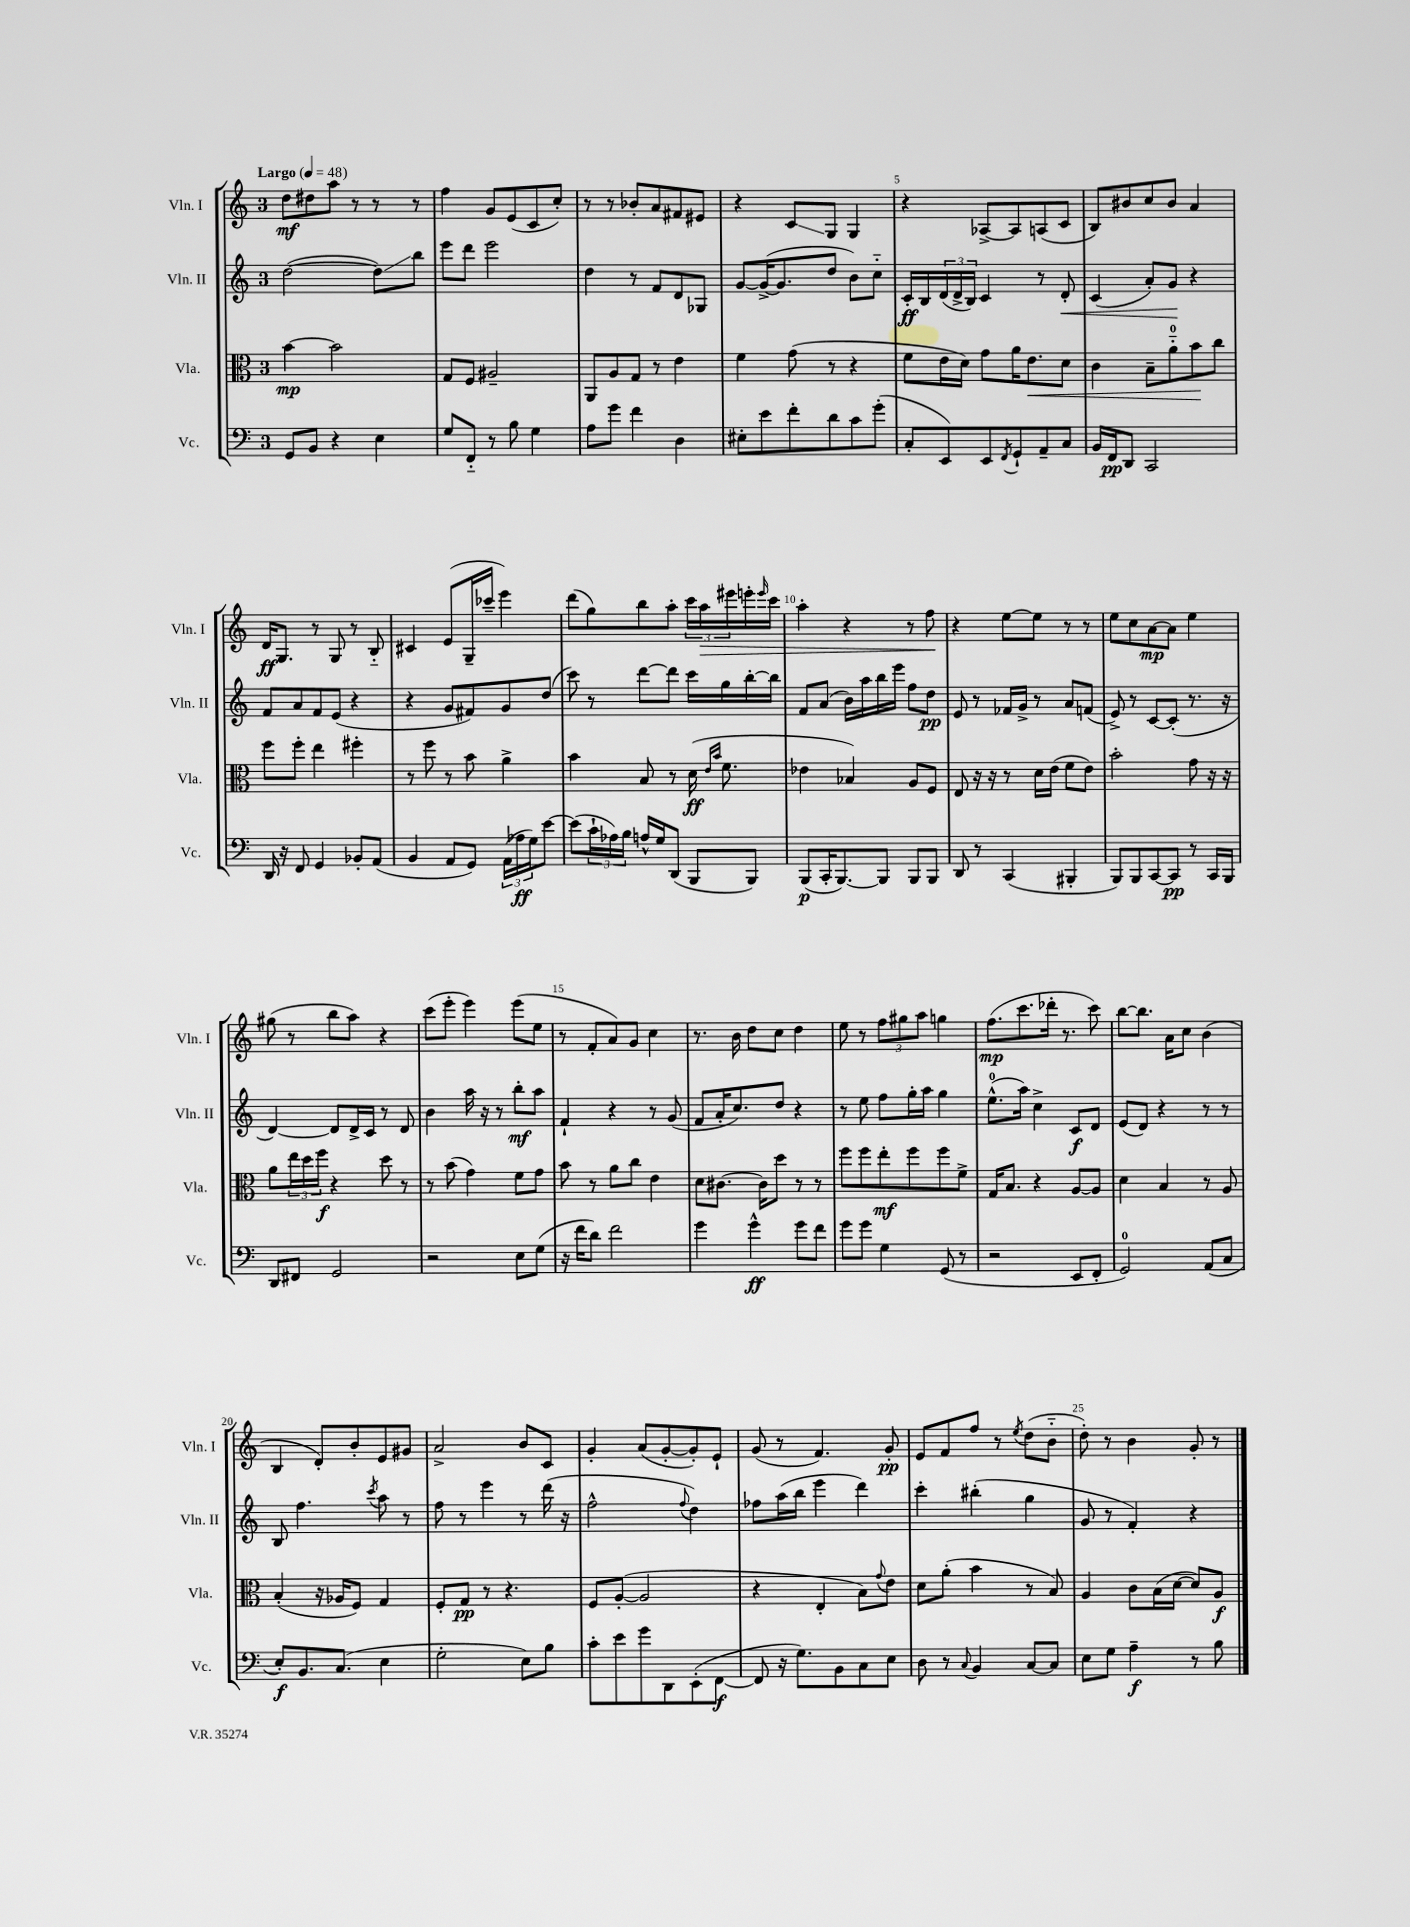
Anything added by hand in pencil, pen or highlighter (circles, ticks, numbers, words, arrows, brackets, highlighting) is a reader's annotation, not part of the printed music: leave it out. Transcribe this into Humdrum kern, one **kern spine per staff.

**kern	**kern	**kern	**kern
*staff4	*staff3	*staff2	*staff1
*clefF4	*clefC3	*clefG2	*clefG2
*k[]	*k[]	*k[]	*k[]
*M3/4	*M3/4	*M3/4	*M3/4
*MM48	*MM48	*MM48	*MM48
8GG/L	[4b\	([2dd\	8dd\L
8BB/J	.	.	8dd#\
4r	2b\]	.	8aa\J
.	.	.	8r
4E\	.	8dd\]L)	8r
.	.	8bb\J	8r
=	=	=	=
8G/L	8G/L	8eee\L	4ff\
8FF'~/J	8F/J	8ddd\J	.
8r	2A#~/	2eee\	8g/L
8B\	.	.	(8e/
4G\	.	.	8c/
.	.	.	8cc'/J)
=	=	=	=
8A\L	8AA/L	4dd\	8r
8g\J	8A/	.	8r
4f\	8G/J	8r	8b-'/L
.	8r	8f/L	8a/
4D\	4e\	8d/	8f#/
.	.	8G-/J	8e#/J
=	=	=	=
8E#'\L	4f\	[8g/L	4r
8e\	.	(16g^/_K	.
.	.	8.g/]	.
8f'\	(8g\	.	8c/L
8d\	8r	8dd/J	8G/J
8c\	4r	8b\L)	4G/
(8g'\J	.	8cc'~\J	.
=	=	=	=
8C'/L	8f\L	16c'/LL	4r
.	.	16B/	.
8EE/)	16e\L	(24d/	.
.	.	24d^/	.
.	16d\JJ)	.	.
.	.	24B/JJ)	.
8EE/	8g\L	4c/	[8A-^/L
8qFF/	.	.	.
8GG`/	16a\K	.	8A-/]
.	8.e\	.	.
8AA~/	.	8r	(8A/
8C/J	8d\J	8d'/	8c/J
=	=	=	=
16BB/LL	4c\	(4c/	8B/L)
16FF/J	.	.	.
8DD/J	.	.	8b#/
2CC/	8B~\L	8a'/L)	8cc/
.	8a'~\	8g/J	8b#/J
.	8b\	4r	4a/
.	8cc\J	.	.
=	=	=	=
16DD/	8ff\L	8f/L	16d/LK
16r	.	.	8.G/J
8FF/	8ff'\J	8a/	.
4GG/	4ee\	8f/	8r
.	.	(8e/J	8G/
8BB-'/L	4ff#'\	4r	8r
(8AA/J	.	.	8B'~/
=	=	=	=
4BB/	8r	4r	4c#/
.	8ff\	.	.
8AA/L	8r	8g/L	(8e/L
8GG/J)	8b\	8f#/)	16G~/L
.	.	.	16ccc-~/JJ
(24AA\LL	4a^\	8g/	4eee\)
24A-\	.	.	.
24G\J)	.	.	.
[8e\J	.	(8dd/J	.
=	=	=	=
(8e\]L	4b\	8ccc\)	(8ddd\L
24c`\L	.	8r	8gg\)
24A-\)	.	.	.
24B\JJ	.	.	.
16A^^/LL	8B/	[8ddd\L	8bb\
16G/J	.	.	.
(8DD/J	8r	8ddd\]J	8aa'\J
8BBB/L	(16d\	16ccc\LL	24ccc\LL
.	.	.	24aa\
.	16qqe/LL	.	.
.	16qqb/JJ	.	.
.	8.f\	16gg\	.
.	.	.	24eee#\
8BBB/J)	.	[16bb'\	16eee'\
.	.	.	16qqeee/
.	.	16bb\]JJ	16ccc\JJ
=	=	=	=
(8BBB/L	4e-\	8f/L	4aa'\
16CC'/K	.	(8a/J	.
[8.BBB/)	.	.	.
.	4B-/)	16b\LL)	4r
.	.	16aa\	.
8BBB/]J	.	16bb\	.
.	.	16eee\JJ	.
8BBB/L	8A/L	8ff\L	8r
8BBB/J	8F/J	8dd\J	8ff\
=	=	=	=
8DD/	8E/	8e/	4r
8r	16r	8r	.
.	16r	.	.
(4CC/	8r	16f-/LL	[8ee\L
.	.	16g^/JJ	.
.	16d\LL	8r	8ee\]J
.	(16e\JJ	.	.
4BBB#'/	8f\L	8a/L	8r
.	8e\J)	(8f/J	8r
=	=	=	=
8BBB/L)	2b'\	8e^/)	8ee\L
8BBB/	.	8r	8cc\
[8CC/	.	[8c/L	[8a\
8CC/]J	.	(8c'/]J	8a\]J
8r	8g\	8.r	4ee\
16CC/LL	16r	.	.
16BBB/JJ	16r	16r	.
=	=	=	=
8DD/L	8a\L	[4d/)	(8gg#\
8FF#/J	24ee\L	.	8r
.	24dd\	.	.
.	24ff\JJ	.	.
2GG/	4r	8d/]L	8bb\L
.	.	16d^/L	8aa\J)
.	.	16c/JJ	.
.	8dd\	8r	4r
.	8r	8d/	.
=	=	=	=
2r	8r	4b\	(8ccc\L
.	(8b\	.	8eee'\J
.	4g\)	16aa\	4eee\)
.	.	16r	.
.	.	8r	.
8E\L	8f\L	8bb'\L	(8eee\L
(8G\J	8g\J	8aa\J	8ee\J
=	=	=	=
16r	8b\	4f`/	8r
16f\LK	.	.	.
8d\J)	8r	.	8f'/L
2f\	8a\L	4r	8a/)
.	8cc\J	.	8g/J
.	4e\	8r	4cc\
.	.	(8g/	.
=	=	=	=
4g\	8d\L	8f/L	8.r
.	[8.c#\J	16a'/K	.
.	.	8.cc/)	16b\
4g^^\	.	.	8dd\L
.	16c#\]LK	.	.
.	8dd\J	8dd/J	8cc\J
8g\L	8r	4r	4dd\
8f\J	8r	.	.
=	=	=	=
8g\L	8ff\L	8r	8ee\
8g\J	8ff\	8ee\	8r
4G\	8ee'\	8ff\L	12ff\L
.	.	.	12gg#\
.	8ff\	16gg'\L	.
.	.	.	12aa\J
.	.	16aa\JJ	.
(8GG/	8ff\	4gg\	4gg\
8r	8f^\J	.	.
=	=	=	=
2r	16G/LK	(8.ee^^\L	(8.ff\L
.	8.B/J	.	.
.	.	16aa\Jk)	8.ccc\
.	4r	4cc^\	.
.	.	.	16ddd-'\Jk
.	.	.	8.r
8EE/L	[8A/L	8c/L	.
8FF'/J	8A/]J	8d/J	8ccc\)
=	=	=	=
2GG/)	4d\	(8e/L	[8bb\L
.	.	8d/J)	8.bb\]J
.	4B/	4r	.
.	.	.	16a\LK
.	.	.	8cc\J
(8AA/L	8r	8r	(4b\
8C/J	8A/	8r	.
=	=	=	=
8E'/L)	(4B'/	8B/	4B/
8.BB/	.	4.ff\	.
.	16r	.	8d'/L)
(8.C/J	16A-/LK	.	.
.	8F/J)	.	8b'/
.	.	8qccc/	.
4E\	4G/	8aa\	8e/
.	.	8r	8g#/J
=	=	=	=
2G'\	8F'/L	8ff\	2a^/
.	8G/J	8r	.
.	8r	4eee\	.
.	4.r	.	.
8E\L)	.	8r	8b/L
8B\J	.	(16ddd\	8c/J
.	.	16r	.
=	=	=	=
8c'\L	8F/L	2ff^^\	4g'/
8e\	([8A'/J	.	.
8g\	2A/]	.	(8a/L
8DD\	.	.	[8g'/
.	.	8qqff/	.
(8EE'\	.	4dd\)	8g'/])
[8FF\J	.	.	8e`/J
=	=	=	=
8FF/]	4r	8ff-\L	(8g/
16r	.	(16aa\L	8r
8.G\L)	.	16bb\JJ	.
.	4E'/	4eee\	4.f/)
8BB\	.	.	.
8C\	8B\L)	4ddd\)	.
.	8qqg/	.	.
8E\J	8e\J	.	8g'/
=	=	=	=
8D\	8d\L	4ccc'\	8e/L
8r	(8a'\J	.	8f/
8qqC/	.	.	.
4BB/	4b\	(4bb#'\	8ff/J
.	.	.	8r
.	.	.	8qee/
[8C/L	8r	4gg\	(8dd\L
8C/]J	8B/)	.	8b'~\J
=	=	=	=
8E\L	4A/	8g/	8dd'\)
8G\J	.	8r	8r
4A~\	8c\L	4f'/)	4b\
.	(16B\L	.	.
.	[16d\JJ	.	.
8r	8d/]L)	4r	8g'/
8B\	8A/J	.	8r
==	==	==	==
*-	*-	*-	*-
